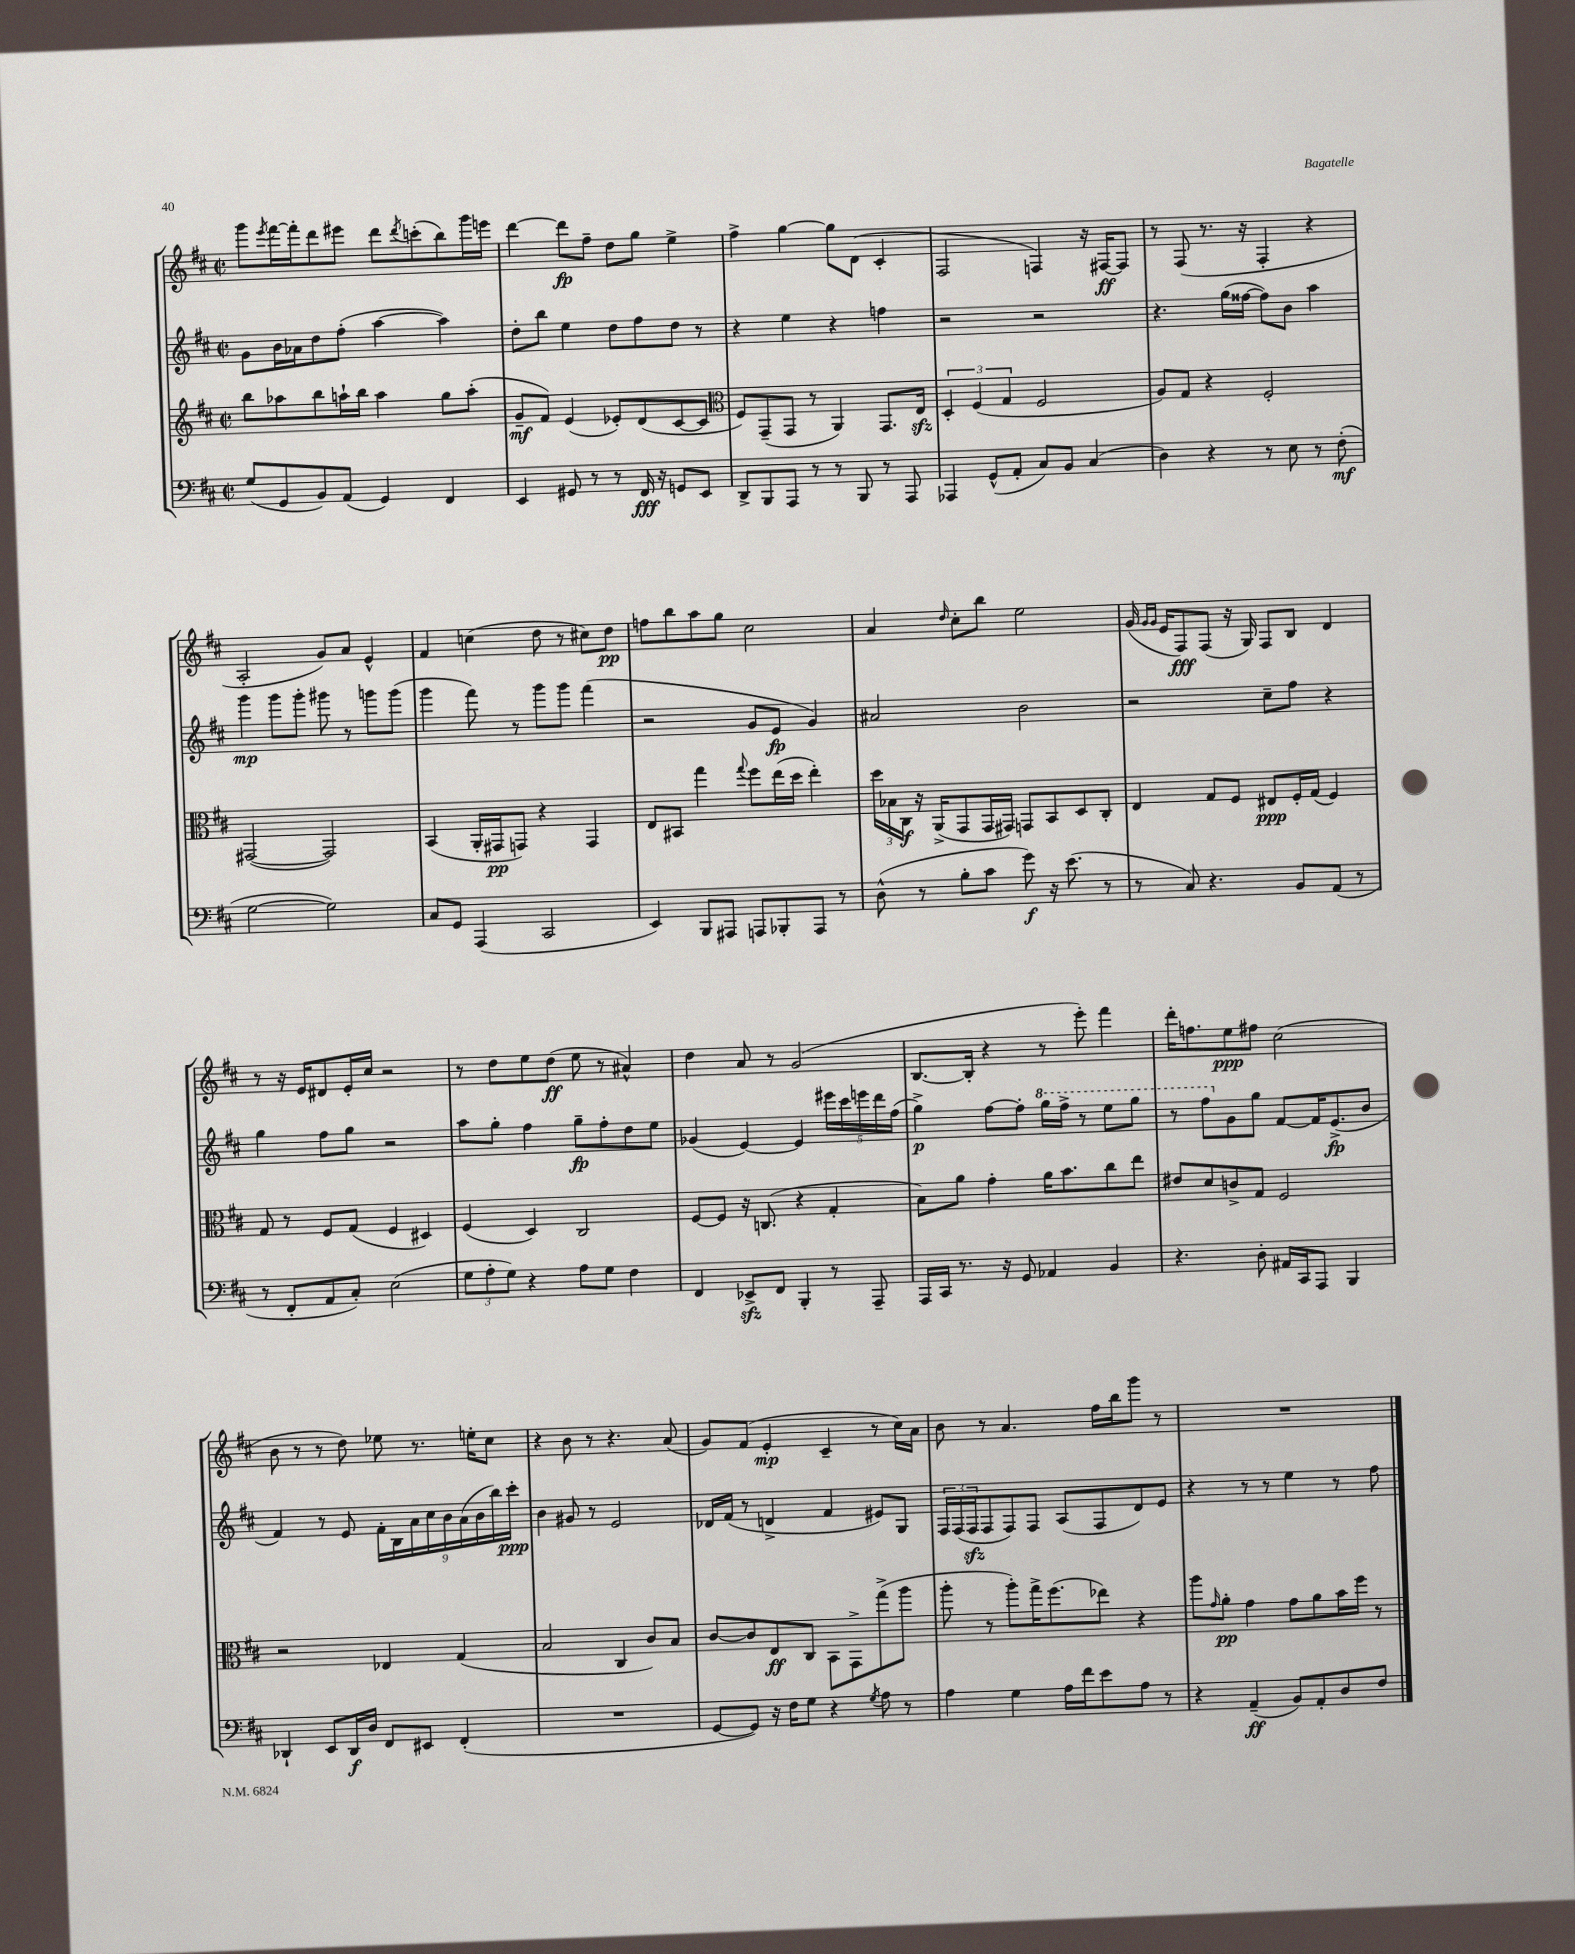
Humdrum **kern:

**kern	**dynam	**kern	**dynam	**kern	**dynam	**kern	**dynam
*part4	*part4	*part3	*part3	*part2	*part2	*part1	*part1
*staff4	*staff4	*staff3	*staff3	*staff2	*staff2	*staff1	*staff1
*clefF4	*	*clefG2	*	*clefG2	*	*clefG2	*
*k[f#c#]	*	*k[f#c#]	*	*k[f#c#]	*	*k[f#c#]	*
*M2/2	*	*M2/2	*	*M2/2	*	*M2/2	*
*met(c|)	*	*met(c|)	*	*met(c|)	*	*met(c|)	*
=122	=122	=122	=122	=122	=122	=122	=122
(8G/L	.	8bb\L	.	8g\L	.	8ggg\L	.
.	.	.	.	.	.	8qeee/	.
8GG/	.	8aa-X\	.	16b\L	.	[16fff#\L	.
.	.	.	.	16a-X\J	.	16fff#'\J]	.
8BB/)	.	8bb\	.	8dd\	.	8ddd\	.
(8AA/J	.	16aan`\L	.	(8ff#'\J	.	8eee#X\J	.
.	.	16bb\JJ	.	.	.	.	.
4GG/)	.	4aa\	.	[4aa\	.	8ddd\L	.
.	.	.	.	.	.	8qddd/	.
.	.	.	.	.	.	(8cccn'\	.
4FF#/	.	8gg\L	.	4aa\])	.	8bb\)	.
.	.	(8aa'\J	.	.	.	16ggg\L	.
.	.	.	.	.	.	16eeen\JJ	.
=123	=123	=123	=123	=123	=123	=123	=123
4EE/	.	8g~/L	mf	8dd'\L	.	[4ddd\	.
.	.	8f#/J)	.	8bb\J	.	.	.
8GG#X/	.	(4e/	.	4ee\	.	8ddd\L]	fp
8r	.	.	.	.	.	8ff#~\J	.
8r	.	8e-X'/L)	.	8dd\L	.	8dd\L	.
16FF#/	fff	(8d/	.	8ff#\	.	8gg\J	.
16r	.	.	.	.	.	.	.
8GGn/L	.	[8c#/	.	8dd\J	.	4ee^\	.
8EE/J	.	8c#/J]	.	8r	.	.	.
=124	=124	=124	=124	=124	=124	=124	=124
*	*	*clefC3	*	*	*	*	*
8DD^/L	.	8F#/L)	.	4r	.	4ff#^\	.
8BBB/	.	(8GG~/	.	.	.	.	.
8AAA/J	.	8GG/J	.	4ee\	.	[4gg\	.
8r	.	8r	.	.	.	.	.
8r	.	4AA/)	.	4r	.	8gg\L]	.
8BBB/	.	.	.	.	.	(8d\J	.
8r	.	8.GG/L	.	4ffn\	.	4c#'/	.
8AAA/	.	.	.	.	.	.	.
.	.	16Ezz/Jk	.	.	.	.	.
=125	=125	=125	=125	=125	=125	=125	=125
4AAA-X/	.	6D'/	.	2r	.	2F#/	.
.	.	(6F#/	.	.	.	.	.
(8GG^^/L	.	.	.	.	.	.	.
.	.	6G/	.	.	.	.	.
8AA'/J	.	.	.	.	.	.	.
8C#/L)	.	2F#/	.	2r	.	4Fn/)	.
8BB/J	.	.	.	.	.	.	.
(4C#/	.	.	.	.	.	16r	.
.	.	.	.	.	.	[16F#X/KL	ff
.	.	.	.	.	.	8F#/J]	.
=126	=126	=126	=126	=126	=126	=126	=126
4D\)	.	8A/L)	.	4.r	.	8r	.
.	.	8G/J	.	.	.	(8F#/	.
4r	.	4r	.	.	.	8.r	.
.	.	.	.	(16gg\LL	.	.	.
.	.	.	.	[16ff##X\JJ	.	16r	.
8r	.	2F#'/	.	8ff##\L])	.	4F#'/	.
8E\	.	.	.	8b\J	.	.	.
8r	.	.	.	4aa\	.	4r	.
(8F#'\	mf	.	.	.	.	.	.
!!LO:LB:g=z
=127	=127	=127	=127	=127	=127	=127	=127
[2G\	.	([2GG#X/	.	4ggg\	mp	2A'/	.
.	.	.	.	8ggg\L	.	.	.
.	.	.	.	8ggg'\J	.	.	.
2G\])	.	2GG#/])	.	8ggg#X\	.	8g/L)	.
.	.	.	.	8r	.	8a/J	.
.	.	.	.	8gggn\L	.	4e^^/	.
.	.	.	.	(8ggg\J	.	.	.
=128	=128	=128	=128	=128	=128	=128	=128
8C#/L	.	(4BB/	.	4ggg\	.	4f#/	.
8GG/J	.	.	.	.	.	.	.
(4AAA/	.	16AA'/LL	.	8fff#\)	.	(4ccn\	.
.	.	16GG#X/J	pp	.	.	.	.
.	.	8GGn/J)	.	8r	.	.	.
2CC#/	.	4r	.	8ggg\L	.	8dd\	.
.	.	.	.	8ggg\J	.	8r	.
.	.	4GG/	.	(4fff#\	.	8cc#X\L)	.
.	.	.	.	.	.	8dd\J	pp
=129	=129	=129	=129	=129	=129	=129	=129
4EE/)	.	8E/L	.	2r	.	8ffn\L	.
.	.	8BB#X/J	.	.	.	8bb\	.
8BBB/L	.	4gg\	.	.	.	8aa\	.
8AAA#X/J	.	.	.	.	.	8gg\J	.
.	.	8qqgg/	.	.	.	.	.
8AAAn/L	.	8ff#\L	.	8g/L	.	2cc#\	.
8BBB-X'/	.	(16ee\L	.	8e/J	fp	.	.
.	.	16dd\JJ	.	.	.	.	.
8AAA/J	.	4ee'\)	.	4g/)	.	.	.
8r	.	.	.	.	.	.	.
=130	=130	=130	=130	=130	=130	=130	=130
(8D^^\	.	24dd\LL	.	2a#X/	.	4a/	.
.	.	24B-X\	.	.	.	.	.
.	.	24C#\JJ	f	.	.	.	.
8r	.	16r	.	.	.	.	.
.	.	(16AA^/KL	.	.	.	.	.
.	.	.	.	.	.	16qqdd/	.
8B'\L	.	8GG/	.	.	.	8cc#'\L	.
8c#\J	.	16GG/L	.	.	.	8bb\J	.
.	.	16GG#X/JJ)	.	.	.	.	.
8g\)	f	8GGn/L	.	2b\	.	2ee\	.
16r	.	8BB/	.	.	.	.	.
(8.e\	.	.	.	.	.	.	.
.	.	8D/	.	.	.	.	.
8r	.	8C#'/J	.	.	.	.	.
=131	=131	=131	=131	=131	=131	=131	=131
8r	.	4E/	.	2r	.	(16g/	.
.	.	.	.	.	.	16qqg/LL	.
.	.	.	.	.	.	16qqg/JJ	.
.	.	.	.	.	.	16e/KL	.
8C#/)	.	.	.	.	.	8F#/)	fff
4.r	.	8G/L	.	.	.	(8F#/J	.
.	.	8F#/J	.	.	.	16r	.
.	.	.	.	.	.	16G/)	.
.	.	8E#X/L	ppp	8cc#~\L	.	8F#/L	.
8BB/L	.	16F#'/L	.	8ff#\J	.	8B/J	.
.	.	(16G/JJ	.	.	.	.	.
(8AA/J	.	4F#/)	.	4r	.	4d/	.
8r	.	.	.	.	.	.	.
!!LO:LB:g=z
=132	=132	=132	=132	=132	=132	=132	=132
8r	.	8G/	.	4gg\	.	8r	.
8FF#'/L	.	8r	.	.	.	16r	.
.	.	.	.	.	.	16e/KL	.
8AA/	.	8F#/L	.	8ff#\L	.	8d#X/	.
8C#'/J)	.	(8G/J	.	8gg\J	.	16e'/L	.
.	.	.	.	.	.	16cc#/JJ	.
(2E\	.	4F#/	.	2r	.	2r	.
.	.	4D#X/)	.	.	.	.	.
=133	=133	=133	=133	=133	=133	=133	=133
12G\L	.	(4F#/	.	8aa\L	.	8r	.
12A'\	.	.	.	.	.	.	.
.	.	.	.	8gg'\J	.	8dd\L	.
12G\J)	.	.	.	.	.	.	.
4r	.	4D/)	.	4ff#\	.	8ee\	.
.	.	.	.	.	.	(8dd\J	ff
8A\L	.	2C#/	.	8gg~\L	fp	8ee\	.
8G\J	.	.	.	8ff#'\	.	8r	.
4F#\	.	.	.	8dd\	.	4a#X^^/)	.
.	.	.	.	8ee\J	.	.	.
=134	=134	=134	=134	=134	=134	=134	=134
4FF#/	.	[8F#/L	.	(4g-X/	.	4dd\	.
.	.	8F#/J]	.	.	.	.	.
8EE-Xzz^/L	.	16r	.	[4e/)	.	8a/	.
.	.	(8.Cn/	.	.	.	.	.
8FF#/J	.	.	.	.	.	8r	.
4BBB'/	.	4r	.	4e/]	.	(2g/	.
8r	.	4G'/	.	20eee#X\LL	.	.	.
.	.	.	.	20ccc#\	.	.	.
.	.	.	.	20eeen\	.	.	.
8AAA~/	.	.	.	.	.	.	.
.	.	.	.	20ddd\	.	.	.
.	.	.	.	(20ff#\JJ	.	.	.
=135	=135	=135	=135	=135	=135	=135	=135
16AAA/LL	.	8B\L)	.	4gg^\)	p	[8.B/L	.
16CC#/JJ	.	.	.	.	.	.	.
8.r	.	8a\J	.	.	.	.	.
.	.	.	.	.	.	16B'/Jk]	.
.	.	4g'\	.	[8ff#\L	.	4r	.
16r	.	.	.	.	.	.	.
8GG/	.	.	.	8ff#'\J]	.	.	.
*	*	*	*	*8va	*	*	*
4AA-X/	.	16a\KL	.	16ggg\LL	.	8r	.
.	.	8.b\	.	16fff#^\JJ	.	.	.
.	.	.	.	8r	.	8eee'\)	.
4BB/	.	8cc#\	.	8eee\L	.	4fff#\	.
.	.	8ee\J	.	8ggg\J	.	.	.
=136	=136	=136	=136	=136	=136	=136	=136
4.r	.	8e#X/L	.	8r	.	16ddd'\KL	.
.	.	.	.	.	.	8.ffn\	.
.	.	8d/	.	8fff#\L	.	.	.
*	*	*	*	*X8va	*	*	*
.	.	8cn^/	.	8g\	.	8ee\	ppp
8D'\	.	8G/J	.	8gg\J	.	8ff#X\J	.
16AA#X/LL	.	2F#/	.	[8f#/L	.	(2cc#\	.
16CC#/J	.	.	.	.	.	.	.
8AAA/J	.	.	.	16f#/K]	.	.	.
.	.	.	.	(8.e^/	fp	.	.
4BBB/	.	.	.	.	.	.	.
.	.	.	.	8b/J	.	.	.
!!LO:LB:g=z
=137	=137	=137	=137	=137	=137	=137	=137
4DD-X`/	.	2r	.	4f#/)	.	8b\	.
.	.	.	.	.	.	8r	.
8EE/L	.	.	.	8r	.	8r	.
16DD-/L	f	.	.	8e/	.	8dd\)	.
16D/JJ	.	.	.	.	.	.	.
8FF#/L	.	4E-X/	.	18f#'\LL	.	8ee-X\	.
.	.	.	.	18B\	.	.	.
.	.	.	.	18a\	.	.	.
8EE#X/J	.	.	.	.	.	8.r	.
.	.	.	.	18cc#\	.	.	.
.	.	.	.	18b\	.	.	.
(4FF#'/	.	(4G/	.	.	.	.	.
.	.	.	.	(18a\	.	.	.
.	.	.	.	.	.	16een'\KL	.
.	.	.	.	18b\	.	.	.
.	.	.	.	.	.	8cc#\J	.
.	.	.	.	18bb\)	.	.	.
.	.	.	.	18ccc#'\JJ	ppp	.	.
=138	=138	=138	=138	=138	=138	=138	=138
1r	.	2B/	.	4b\	.	4r	.
.	.	.	.	8g#X/	.	8b\	.
.	.	.	.	8r	.	8r	.
.	.	4C#/	.	2e/	.	4.r	.
.	.	8c#/L)	.	.	.	.	.
.	.	8B/J	.	.	.	(8a/	.
=139	=139	=139	=139	=139	=139	=139	=139
[8GG/L	.	[8c#/L	.	16d-X/LL	.	8g/L)	.
.	.	.	.	(16f#/JJ	.	.	.
8GG/J])	.	8c#/]	.	8r	.	(8f#/J	.
16r	.	8E/	ff	4dn^/	.	4e'/	mp
16F#\KL	.	.	.	.	.	.	.
8G\J	.	8C#/J	.	.	.	.	.
4r	.	8BB\L	.	4f#/	.	4c#~/	.
.	.	8GG^\	.	.	.	.	.
8qG/	.	.	.	.	.	.	.
8A\	.	(8gg^\	.	8e#X/L)	.	8r	.
8r	.	8aa\J	.	8G/J	.	16cc#\LL)	.
.	.	.	.	.	.	16a\JJ	.
=140	=140	=140	=140	=140	=140	=140	=140
4A\	.	8aa'\	.	24F#/LL	.	8b\	.
.	.	.	.	(24F#/	.	.	.
.	.	.	.	24F#zz/J	.	.	.
.	.	8r	.	8F#/	.	8r	.
4G\	.	8aa'\L)	.	8F#/)	.	4.a/	.
.	.	16gg^\K	.	8F#/J	.	.	.
.	.	(8.ff#\	.	.	.	.	.
16A\LL	.	.	.	(8A/L	.	.	.
16f#\J	.	.	.	.	.	.	.
8e\	.	8ee-X\J)	.	8F#/	.	16ff#\LL	.
.	.	.	.	.	.	16bb\J	.
8A\J	.	4r	.	8d/)	.	8ggg\J	.
8r	.	.	.	8e/J	.	8r	.
=141	=141	=141	=141	=141	=141	=141	=141
4r	.	8aa\L	.	4r	.	1r	.
.	.	16qqg/	.	.	.	.	.
.	.	8a'\J	pp	.	.	.	.
(4AA~/	ff	4g\	.	8r	.	.	.
.	.	.	.	8r	.	.	.
8BB/L)	.	8g\L	.	4ee\	.	.	.
8AA'/	.	8a\	.	.	.	.	.
8D/	.	16b\L	.	8r	.	.	.
.	.	16ff#\JJ	.	.	.	.	.
8F#/J	.	8r	.	8ff#\	.	.	.
==	==	==	==	==	==	==	==
*-	*-	*-	*-	*-	*-	*-	*-
